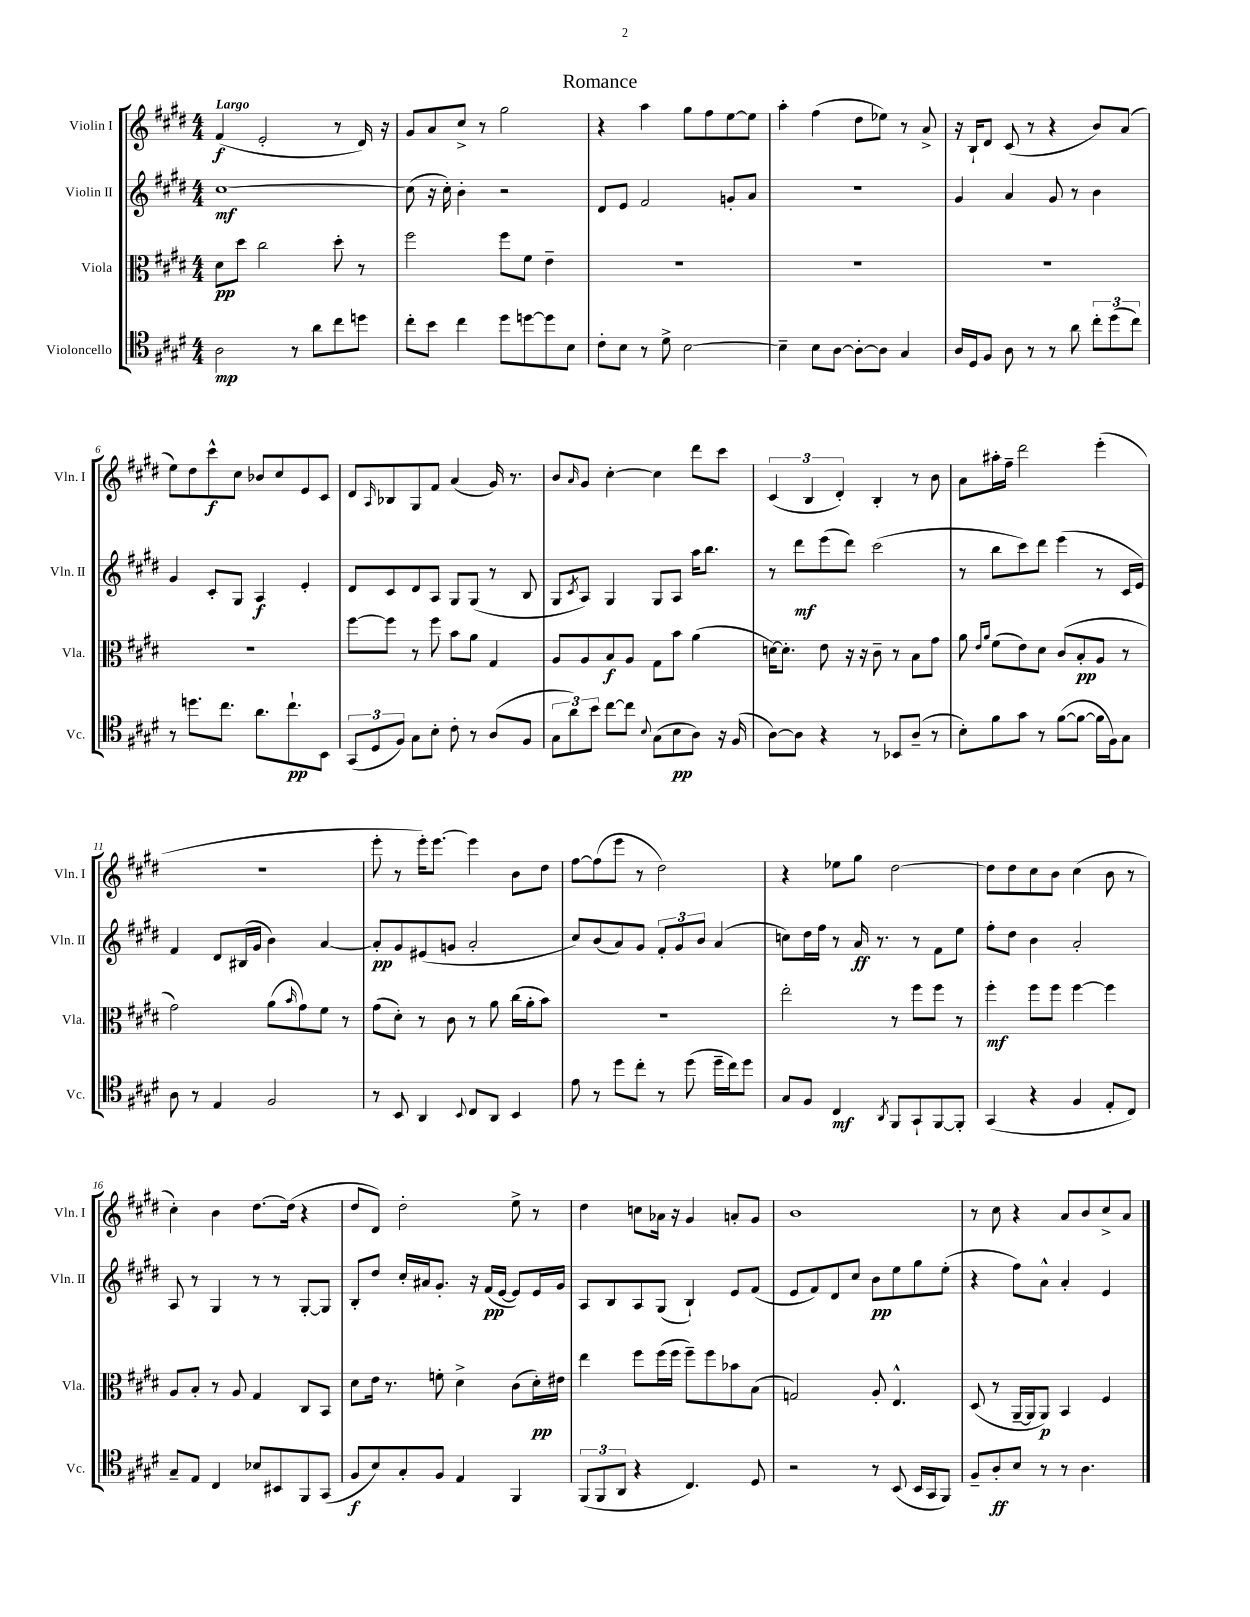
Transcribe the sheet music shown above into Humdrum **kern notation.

**kern	**kern	**kern	**kern
*staff4	*staff3	*staff2	*staff1
*clefC4	*clefC3	*clefG2	*clefG2
*k[f#c#g#d#]	*k[f#c#g#d#]	*k[f#c#g#d#]	*k[f#c#g#d#]
*M4/4	*M4/4	*M4/4	*M4/4
2A	8d#	[1cc#	(4f#
.	8dd#	.	.
.	2cc#	.	2e'
8r	.	.	.
8a	.	.	.
8cc#	8dd#'	.	8r
8dd	8r	.	16d#)
.	.	.	16r
=	=	=	=
8cc#'	2ff#	(8cc#]	8g#
8b	.	16r	8a
.	.	16cc#')	.
4cc#	.	4b'	8cc#^
.	.	.	8r
8dd#	8ff#	2r	2gg#
[8dd	8f#	.	.
8dd]	4e~	.	.
8B	.	.	.
=	=	=	=
8c#'	1r	8d#	4r
8B	.	8e	.
8r	.	2f#	4aa
8d#^	.	.	.
[2B	.	.	8gg#
.	.	.	8ff#
.	.	8g'	[8ee
.	.	8a	8ee]
=	=	=	=
4B~]	1r	1r	4aa'
8B	.	.	(4ff#
[8A	.	.	.
8A'_	.	.	8dd#
8A]	.	.	8ee-)
4G#	.	.	8r
.	.	.	8a^
=	=	=	=
16A	1r	4g#	16r
16D#	.	.	16B`
8F#	.	.	8d#
8A	.	4a	(8c#
8r	.	.	8r
8r	.	8g#	4r
8a	.	8r	.
12cc#'	.	4b	8b)
(12dd#	.	.	.
.	.	.	(8a
12cc#)	.	.	.
=	=	=	=
8r	1r	4g#	8ee)
8.dd	.	.	8dd#
.	.	8c#'	8ccc#^^
8.cc#	.	.	.
.	.	8G#	8cc#
8.a	.	4A	8b-
.	.	.	8cc#
8.cc#`	.	.	.
.	.	4e'	8e
8BB	.	.	8c#
=	=	=	=
(12GG#	[8ff#	8d#	8d#
12D#	.	.	.
.	.	.	16qqA
.	8ff#]	8c#	8B-
12F#)	.	.	.
8G#	8r	8d#	8G#
8B'	8ff#	8A	8f#
8c#'	8b	8G#	(4a
8r	8a	(8G#	.
(8A	4G#	8r	16g#)
.	.	.	8.r
8F#	.	8B	.
=	=	=	=
12G#	8A	8G#	8b
12a)	.	.	.
.	.	8qc#	16qqa
.	8A	8A)	8g#
12b	.	.	.
[8cc#	8B	4G#	[4cc#'
8cc#]	8A	.	.
8qqB	.	.	.
(8G#	8G#	8G#	4cc#]
8B	8b	8A	.
8A)	(4a	16aa	8ddd#
.	.	8.bb	.
16r	.	.	8ccc#
(16F#	.	.	.
=	=	=	=
[8A)	[16d)	8r	(6c#
.	8.d']	.	.
8A]	.	8ddd#	.
.	.	.	6B
4r	8e	(8eee	.
.	.	.	6d#')
.	16r	8ddd#)	.
.	16r	.	.
8r	8c#~	(2ccc#	4B'
8BB-	8r	.	.
(8A~	8B	.	8r
8r	8g#	.	8b
=	=	=	=
8B')	8a	8r	8a
.	16qqe	.	.
.	16qqa	.	.
8f#	(8f#	8bb	16aa#'
.	.	.	16ff#~
8g#	8e)	8ccc#)	2ddd#
8r	8d#	8ddd#	.
([8f#	(8c#	(4eee	.
8f#_	8B'	.	.
16f#]	8A	8r	(4eee'
16F#)	.	.	.
8G#	8r	16c#	.
.	.	16e)	.
=	=	=	=
8A	2g#)	4f#	1r
8r	.	.	.
4E	.	8d#	.
.	.	(16B#	.
.	.	16g#	.
2F#	(8a	4b)	.
.	16qqb	.	.
.	8g#)	.	.
.	8f#	[4a	.
.	8r	.	.
=	=	=	=
8r	(8g#	8a']	8eee'
8BB	8d#')	8g#	8r
4AA	8r	(8e#	16eee')
.	.	.	[8.eee
.	8c#	8g	.
8qqBB	.	.	.
8C#	8r	2a'	4eee]
8AA	8a	.	.
4BB	(16cc#	.	8b
.	16a'	.	.
.	8b)	.	8dd#
=	=	=	=
8e	1r	8cc#)	[8ff#
8r	.	(8b	(8ff#]
8dd#	.	8a)	8eee
8cc#'	.	8g#	8r
8r	.	12f#'	2dd#)
.	.	12g#	.
(8dd#	.	.	.
.	.	12b	.
16dd#~	.	(4a	.
16cc#)	.	.	.
8dd#	.	.	.
=	=	=	=
8G#	2ee'	8cc)	4r
8F#	.	16dd#	.
.	.	16ff#	.
4C#	.	8r	8ee-
.	.	16a	8gg#
.	.	8.r	.
8qAA	.	.	.
8FF#	8r	.	[2dd#
8GG#`	8ff#	8r	.
[8FF#	8ff#	8f#	.
8FF#']	8r	8ee	.
=	=	=	=
(4GG#	4ff#'	8ff#'	8dd#]
.	.	8dd#	8dd#
4r	8ff#	4b	8cc#
.	8ff#	.	8b
4F#	[4ff#	2a'	(4cc#
8E'	4ff#]	.	8b
8C#)	.	.	8r
=	=	=	=
8G#~	8A	8A	4cc#')
8E	8B'	8r	.
4C#	8r	4G#	4b
.	8A	.	.
8B-	4G#	8r	[8.dd#
8BB#	.	8r	.
.	.	.	(16dd#]
8FF#	8C#	[8G#'	4r
(8GG#	8BB	8G#]	.
=	=	=	=
8F#	8d#	8B'	8dd#
8B)	16e	8dd#	8d#)
.	8.r	.	.
8G#'	.	16cc#'	2dd#'
.	.	16a#	.
8F#	8f'	8.g#'	.
4E	4d#^	.	.
.	.	16r	.
.	.	(16f#	.
.	.	[16e	.
4FF#	(8c#	8e])	8ee^
.	16d#')	16e	8r
.	16e#	16g#	.
=	=	=	=
(12FF#	4ee	8A	4dd#
12FF#	.	.	.
.	.	8B	.
12AA	.	.	.
4r	8ff#	8A	8cc
.	(16ff#	(8G#	16a-
.	16ff#	.	16r
4.C#)	8ff#~)	4B`)	4g#
.	8ff#	.	.
.	8b-	8e	8a'
8D#	(8B	(8f#	8g#
=	=	=	=
2r	2G)	8e	1b
.	.	8f#)	.
.	.	8d#	.
.	.	8cc#	.
8r	8A'	8b	.
(8BB	4.E^^	8ee	.
16BB	.	8gg#	.
16GG#	.	.	.
8FF#)	.	(8ee'	.
=	=	=	=
8F#~	(8D#	4r	8r
8A'	8r	.	8cc#
8B	[16AA~	8ff#)	4r
.	16AA]	.	.
8r	8AA)	8a^^	.
8r	4BB	4a'	8a
4.A	.	.	8b
.	4F#	4e	8cc#^
.	.	.	8a
==	==	==	==
*-	*-	*-	*-
